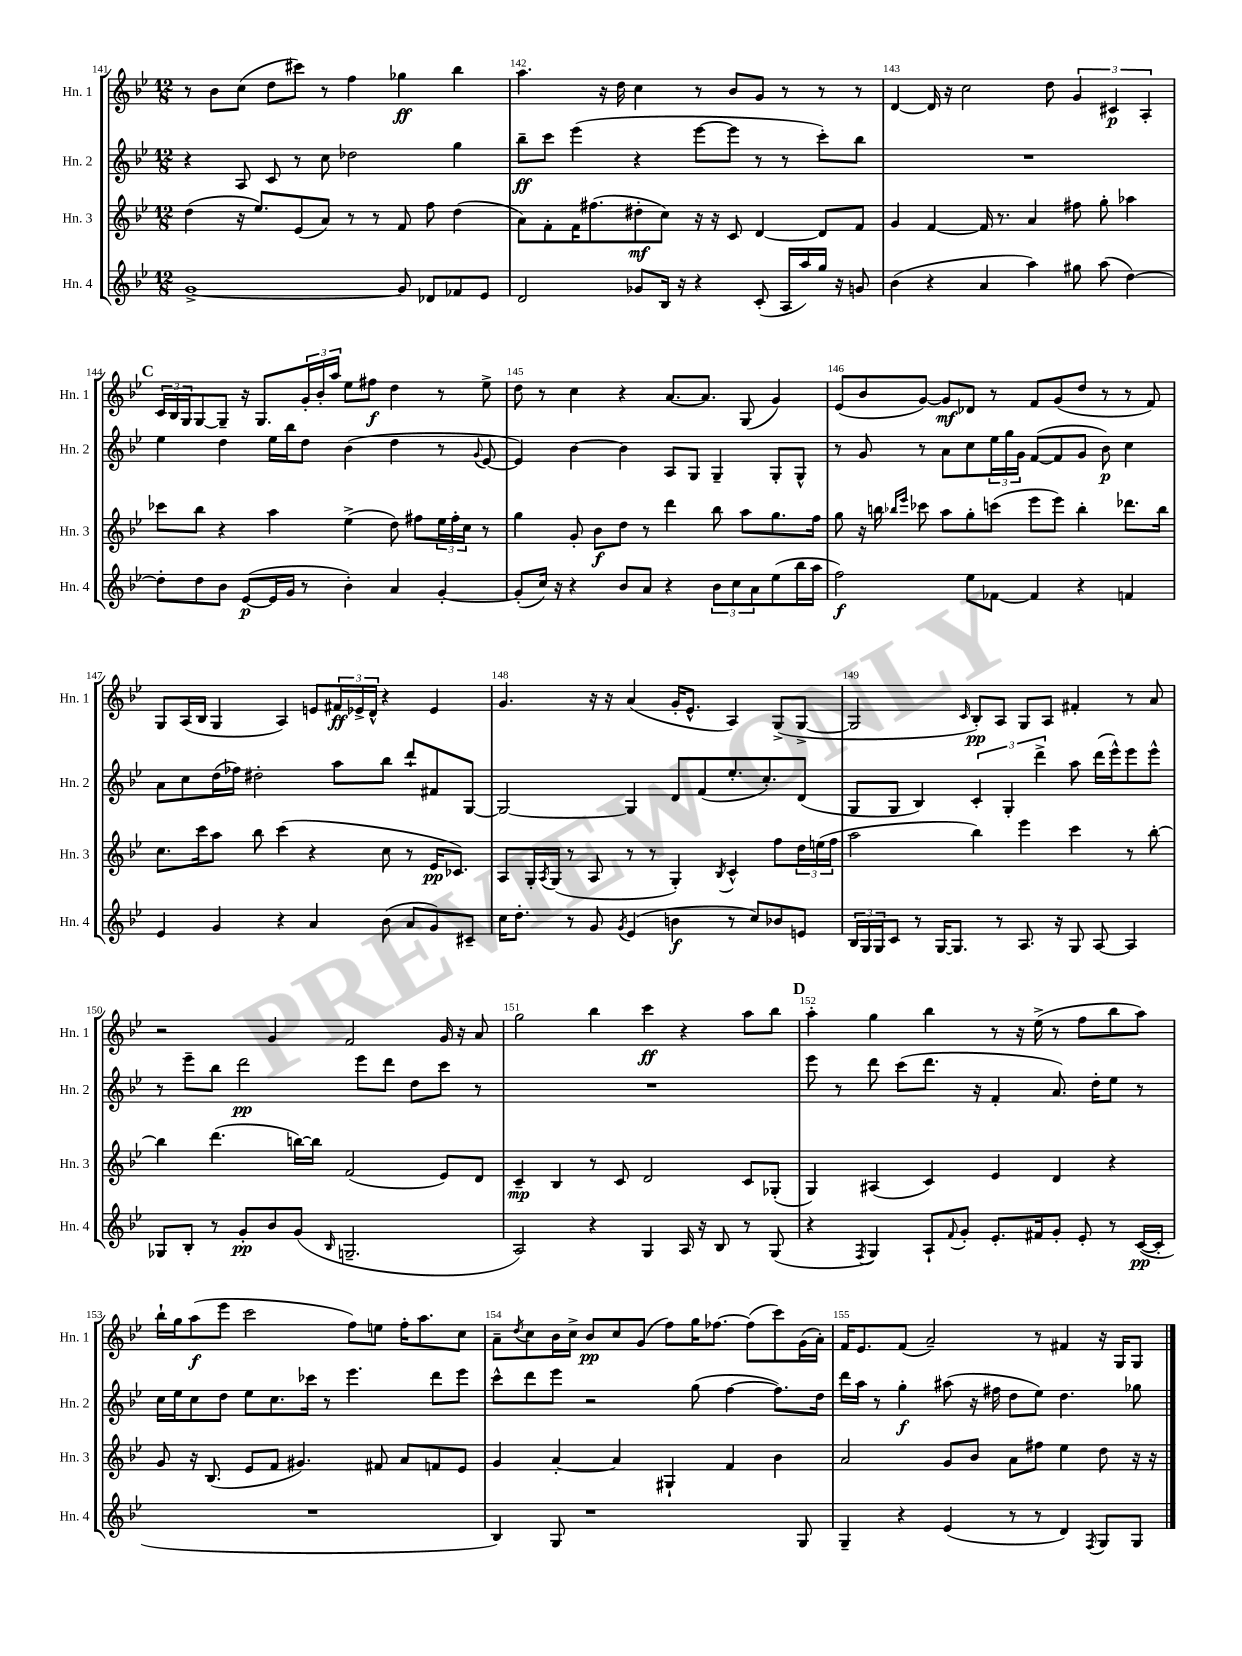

**kern	**dynam	**kern	**dynam	**kern	**dynam	**kern	**dynam
*part4	*part4	*part3	*part3	*part2	*part2	*part1	*part1
*staff4	*staff4	*staff3	*staff3	*staff2	*staff2	*staff1	*staff1
*I"Hn. 4	*	*I"Hn. 3	*	*I"Hn. 2	*	*I"Hn. 1	*
*I'Hn. 4	*	*I'Hn. 3	*	*I'Hn. 2	*	*I'Hn. 1	*
*clefG2	*	*clefG2	*	*clefG2	*	*clefG2	*
*k[b-e-]	*	*k[b-e-]	*	*k[b-e-]	*	*k[b-e-]	*
*M12/8	*	*M12/8	*	*M12/8	*	*M12/8	*
=141	=141	=141	=141	=141	=141	=141	=141
[1g^	.	(4dd\	.	4r	.	8r	.
.	.	.	.	.	.	8b-\L	.
.	.	16r	.	8A/	.	(8cc\J	.
.	.	8.ee-/L)	.	.	.	.	.
.	.	.	.	8c/	.	8dd\L	.
.	.	(8e-/	.	8r	.	8ccc#X\J)	.
.	.	8a/J)	.	8cc\	.	8r	.
.	.	8r	.	2dd-X\	.	4ff\	.
.	.	8r	.	.	.	.	.
8g/]	.	8f/	.	.	.	4gg-X\	ff
8d-X/L	.	8ff\	.	.	.	.	.
8f-X/	.	(4dd\	.	4gg\	.	4bb-\	.
8e-/J	.	.	.	.	.	.	.
=142	=142	=142	=142	=142	=142	=142	=142
2d/	.	8a\L)	.	8bb-~\L	ff	4.aa\	.
.	.	8f'\	.	8ccc\J	.	.	.
.	.	16f\K	.	(4eee-\	.	.	.
.	.	(8.ff#X\	.	.	.	.	.
.	.	.	.	.	.	16r	.
.	.	.	.	.	.	16dd\	.
8g-X/L	.	8dd#X'\	mf	4r	.	4cc\	.
16B-/Jk	.	8cc\J)	.	.	.	.	.
16r	.	.	.	.	.	.	.
4r	.	16r	.	[8eee-\L	.	8r	.
.	.	16r	.	.	.	.	.
.	.	8c/	.	8eee-\J]	.	8b-/L	.
(8c'/	.	[4d/	.	8r	.	8g/J	.
16A/LL	.	.	.	8r	.	8r	.
16aa/)	.	.	.	.	.	.	.
16gg/JJ	.	8d/L]	.	8ccc'\L)	.	8r	.
16r	.	.	.	.	.	.	.
8gn/	.	8f/J	.	8bb-\J	.	8r	.
=143	=143	=143	=143	=143	=143	=143	=143
(4b-\	.	4g/	.	1.r	.	[4d/	.
4r	.	[4f/	.	.	.	16d/]	.
.	.	.	.	.	.	16r	.
.	.	.	.	.	.	2cc\	.
4a/	.	16f/]	.	.	.	.	.
.	.	8.r	.	.	.	.	.
4aa\)	.	4a/	.	.	.	.	.
.	.	.	.	.	.	8dd\	.
8gg#X\	.	8ff#X\	.	.	.	6g/	.
(8aa\	.	8gg'\	.	.	.	.	.
.	.	.	.	.	.	6c#X/	p
[4dd\)	.	4aa-X\	.	.	.	.	.
.	.	.	.	.	.	6A'/	.
!!LO:LB:g=z
!!LO:REH:place=s1:t=C
=144	=144	=144	=144	=144	=144	=144	=144
8dd'\L]	.	8ccc-X\L	.	4ee-\	.	24c/LL	.
.	.	.	.	.	.	24B-/	.
.	.	.	.	.	.	24G/J	.
8dd\	.	8bb-\J	.	.	.	[8G/	.
8b-\J	.	4r	.	4dd\	.	8G~/J]	.
([8e-/L	p	.	.	.	.	16r	.
.	.	.	.	.	.	8.G/L	.
16e-/L]	.	4aa\	.	16ee-\LL	.	.	.
16g/JJ	.	.	.	16bb-\J	.	.	.
8r	.	.	.	8dd\J	.	24g'/L	.
.	.	.	.	.	.	24b-'/	.
.	.	.	.	.	.	24aa/JJ	.
4b-'\)	.	(4ee-^\	.	(4b-\	.	8ee-\L	.
.	.	.	.	.	.	8ff#X\J	f
4a/	.	8dd\)	.	4dd\	.	4dd\	.
.	.	8ff#X\L	.	.	.	.	.
[4g'/	.	24ee-\L	.	8r	.	8r	.
.	.	24ff#'\	.	.	.	.	.
.	.	24cc\JJ	.	.	.	.	.
.	.	.	.	8qqg/	.	.	.
.	.	8r	.	[8e-/	.	8ee-^\	.
=145	=145	=145	=145	=145	=145	=145	=145
(8g'/L]	.	4gg\	.	4e-/])	.	8dd\	.
16cc/Jk)	.	.	.	.	.	8r	.
16r	.	.	.	.	.	.	.
4r	.	8g'/	.	[4b-\	.	4cc\	.
.	.	8b-\L	f	.	.	.	.
8b-/L	.	8dd\J	.	4b-\]	.	4r	.
8a/J	.	8r	.	.	.	.	.
4r	.	4ddd\	.	8A/L	.	[8.a/L	.
.	.	.	.	8G/J	.	.	.
.	.	.	.	.	.	8.a/J]	.
12b-\L	.	8bb-\	.	4G~/	.	.	.
12cc\	.	.	.	.	.	.	.
.	.	8aa\L	.	.	.	(8G/	.
12a\	.	.	.	.	.	.	.
(8ee-\	.	8.gg\	.	8G'/L	.	4g/)	.
16bb-\L	.	.	.	8G^^/J	.	.	.
16aa\JJ	.	16ff\Jk	.	.	.	.	.
=146	=146	=146	=146	=146	=146	=146	=146
2ff\)	f	8gg\	.	8r	.	(8e-/L	.
.	.	16r	.	8g/	.	8b-/	.
.	.	16bbn\	.	.	.	.	.
.	.	16qqbb-X/LL	.	.	.	.	.
.	.	16qqeee-/JJ	.	.	.	.	.
.	.	8ccc-X\	.	8r	.	[8g/J)	.
.	.	8aa\L	.	8a\L	.	8g/L]	mf
8ee-\L	.	8gg'\	.	8cc\	.	8d-X/J	.
[8f-X\J	.	(8cccn\J	.	24ee-\L	.	8r	.
.	.	.	.	24gg\	.	.	.
.	.	.	.	24g\JJ	.	.	.
4f-/]	.	8eee-\L	.	([8f/L	.	8f/L	.
.	.	8eee-\J)	.	8f/]	.	(8g/	.
4r	.	4bb-'\	.	8g/J	.	8dd/J	.
.	.	.	.	8b-\)	p	8r	.
4fn/	.	8.ddd-X\L	.	4cc\	.	8r	.
.	.	.	.	.	.	8f/)	.
.	.	16bb-\Jk	.	.	.	.	.
!!LO:LB:g=z
=147	=147	=147	=147	=147	=147	=147	=147
4e-/	.	8.cc\L	.	8a\L	.	8G/L	.
.	.	.	.	8cc\	.	(16A/L	.
.	.	16ccc\k	.	.	.	16B-/JJ	.
4g/	.	8aa\J	.	(16dd\L	.	4G/	.
.	.	.	.	16ff-X\JJ)	.	.	.
.	.	8bb-\	.	2dd#X'\	.	.	.
4r	.	(4ccc\	.	.	.	4A/)	.
4a/	.	4r	.	.	.	8en/L	.
.	.	.	.	8aa\L	.	24f#X/L	ff
.	.	.	.	.	.	24e-X^/	.
.	.	.	.	.	.	24d^^/JJ	.
(8b-\	.	8cc\	.	8bb-\J	.	4r	.
8a/L	.	8r	.	8ddd`/L	.	.	.
8g/)	.	16e-/KL	pp	8f#X/	.	4e-/	.
.	.	8.c-X/J)	.	.	.	.	.
8c#X~/J	.	.	.	[8G/J	.	.	.
=148	=148	=148	=148	=148	=148	=148	=148
16cc\KL	.	8A/L	.	2G/_	.	4.g/	.
8.dd'\J	.	.	.	.	.	.	.
.	.	16G'/L	.	.	.	.	.
.	.	8qA/	.	.	.	.	.
.	.	(16G/JJ	.	.	.	.	.
8r	.	8r	.	.	.	.	.
8g/	.	8A/	.	.	.	16r	.
.	.	.	.	.	.	16r	.
8qg/	.	.	.	.	.	.	.
(4e-/	.	8r	.	4G/]	.	(4a/	.
.	.	8r	.	.	.	.	.
4bn\	f	4G'/)	.	8d/L	.	16g'/KL	.
.	.	.	.	.	.	8.e-^^/J	.
.	.	.	.	(8f/	.	.	.
.	.	8qB-/	.	.	.	.	.
8r	.	4c^^/	.	8.ee-'/	.	4A/)	.
8cc/L)	.	.	.	.	.	.	.
.	.	.	.	8.cc'/)	.	.	.
8b-X/	.	8ff\L	.	.	.	(8G^/L	.
8en/J	.	24dd\L	.	(8d/J	.	[8G^/J	.
.	.	(24een\	.	.	.	.	.
.	.	24ff\JJ	.	.	.	.	.
=149	=149	=149	=149	=149	=149	=149	=149
24B-/LL	.	2aa\	.	8G/L	.	2G/]	.
24G/	.	.	.	.	.	.	.
24G/J	.	.	.	.	.	.	.
8c/J	.	.	.	8G/J	.	.	.
8r	.	.	.	4B-/)	.	.	.
[16G/KL	.	.	.	.	.	.	.
8.G/J]	.	.	.	.	.	.	.
.	.	.	.	.	.	16qqc/	.
.	.	4bb-\)	.	6c'/	.	8B-'/L)	pp
8r	.	.	.	.	.	8A/J	.
.	.	.	.	6G'/	.	.	.
8.A/	.	4eee-\	.	.	.	8G/L	.
.	.	.	.	6ddd^\	.	.	.
.	.	.	.	.	.	8A/J	.
16r	.	.	.	.	.	.	.
8G/	.	4ccc\	.	8aa\	.	4f#X'/	.
[8A/	.	.	.	(16ddd\LL	.	.	.
.	.	.	.	16eee-^^\J)	.	.	.
4A/]	.	8r	.	8eee-\	.	8r	.
.	.	[8bb-'\	.	8eee-^^\J	.	8a/	.
!!LO:LB:g=z
=150	=150	=150	=150	=150	=150	=150	=150
8G-X/L	.	4bb-\]	.	8r	.	2r	.
8B-'/J	.	.	.	8eee-~\L	.	.	.
8r	.	(4.ddd\	.	8bb-\J	.	.	.
8g'/L	pp	.	.	2ddd\	pp	.	.
8b-/	.	.	.	.	.	4g/	.
(8g/J	.	[16bbn\LL)	.	.	.	.	.
.	.	16bb\JJ]	.	.	.	.	.
16qqB-/	.	.	.	.	.	.	.
2.Gn~/	.	(2f/	.	.	.	2f/	.
.	.	.	.	8eee-\L	.	.	.
.	.	.	.	8ddd\J	.	.	.
.	.	.	.	8dd\L	.	.	.
.	.	8e-/L)	.	8ccc\J	.	16g/	.
.	.	.	.	.	.	16r	.
.	.	8d/J	.	8r	.	8a/	.
=151	=151	=151	=151	=151	=151	=151	=151
2A/)	.	4c~/	mp	1.r	.	2gg\	.
.	.	4B-/	.	.	.	.	.
4r	.	8r	.	.	.	4bb-\	.
.	.	8c/	.	.	.	.	.
4G/	.	2d/	.	.	.	4ccc\	ff
16A/	.	.	.	.	.	4r	.
16r	.	.	.	.	.	.	.
8B-/	.	.	.	.	.	.	.
8r	.	8c/L	.	.	.	8aa\L	.
(8G/	.	(8G-X'/J	.	.	.	8bb-\J	.
!!LO:REH:place=s1:t=D
=152	=152	=152	=152	=152	=152	=152	=152
4r	.	4G/)	.	8eee-\	.	4aa'\	.
.	.	.	.	8r	.	.	.
8qF/	.	.	.	.	.	.	.
4G/)	.	(4A#X/	.	8ddd\	.	4gg\	.
.	.	.	.	(8ccc\L	.	.	.
8A`/L	.	4c/)	.	8.ddd\J	.	4bb-\	.
8qqf/	.	.	.	.	.	.	.
8g'/J	.	.	.	.	.	.	.
.	.	.	.	16r	.	.	.
8.e-'/L	.	4e-/	.	4f'/	.	8r	.
.	.	.	.	.	.	16r	.
16f#X/k	.	.	.	.	.	(16ee-^\	.
8g'/J	.	4d/	.	8.a/)	.	8r	.
8e-'/	.	.	.	.	.	8ff\L	.
.	.	.	.	16dd'\KL	.	.	.
8r	.	4r	.	8ee-\J	.	8bb-\	.
([16c/LL	pp	.	.	8r	.	8aa\J)	.
16c'/JJ]	.	.	.	.	.	.	.
!!LO:LB:g=z
=153	=153	=153	=153	=153	=153	=153	=153
1.r	.	8g/	.	16cc\LL	.	16bb-`\LL	.
.	.	.	.	16ee-\J	.	16gg\J	.
.	.	16r	.	8cc\	.	(8aa\	f
.	.	(8.B-/	.	.	.	.	.
.	.	.	.	8dd\J	.	8eee-\J	.
.	.	8e-/L	.	8ee-\L	.	2ccc\	.
.	.	8f/J	.	8.cc\	.	.	.
.	.	4.g#X/)	.	.	.	.	.
.	.	.	.	16ccc-X\Jk	.	.	.
.	.	.	.	8r	.	.	.
.	.	.	.	4.eee-\	.	8ff\L)	.
.	.	8f#X/	.	.	.	8een\J	.
.	.	8a/L	.	.	.	16ff'\KL	.
.	.	.	.	.	.	8.aa\	.
.	.	8fn/	.	8ddd\L	.	.	.
.	.	8e-/J	.	8eee-\J	.	8cc\J	.
=154	=154	=154	=154	=154	=154	=154	=154
4B-/)	.	4g/	.	8ccc^^\L	.	8a~\L	.
.	.	.	.	.	.	8qdd/	.
.	.	.	.	8ddd\	.	8cc\	.
8G/	.	[4a'/	.	8eee-\J	.	16b-\L	.
.	.	.	.	.	.	16cc^\JJ	.
1r	.	.	.	2r	.	8b-/L	pp
.	.	4a/]	.	.	.	8cc/	.
.	.	.	.	.	.	(8g/J	.
.	.	4G#X`/	.	.	.	8ff\L)	.
.	.	.	.	(8gg\	.	16gg\K	.
.	.	.	.	.	.	[8.ff-X\J	.
.	.	4f/	.	[4ff\	.	.	.
.	.	.	.	.	.	(8ff-\L]	.
.	.	4b-\	.	8.ff\L])	.	8ccc\)	.
8G/	.	.	.	.	.	(16g\L	.
.	.	.	.	16dd\Jk	.	16a'\JJ)	.
=155	=155	=155	=155	=155	=155	=155	=155
4G~/	.	2a/	.	16ddd\LL	.	16f/KL	.
.	.	.	.	16aa\JJ	.	8.e-/	.
.	.	.	.	8r	.	.	.
4r	.	.	.	4gg'\	f	(8f/J	.
.	.	.	.	.	.	2a~/)	.
(4e-/	.	8g/L	.	(8aa#X\	.	.	.
.	.	8b-/J	.	16r	.	.	.
.	.	.	.	16ff#X\	.	.	.
8r	.	8a\L	.	8dd\L	.	.	.
8r	.	8ff#X\J	.	8ee-\J)	.	8r	.
4d/)	.	4ee-\	.	4.dd\	.	4f#X/	.
8qF/	.	.	.	.	.	.	.
8G/L	.	8dd\	.	.	.	16r	.
.	.	.	.	.	.	16G/KL	.
8G/J	.	16r	.	8gg-X\	.	8G/J	.
.	.	16r	.	.	.	.	.
==	==	==	==	==	==	==	==
*-	*-	*-	*-	*-	*-	*-	*-
